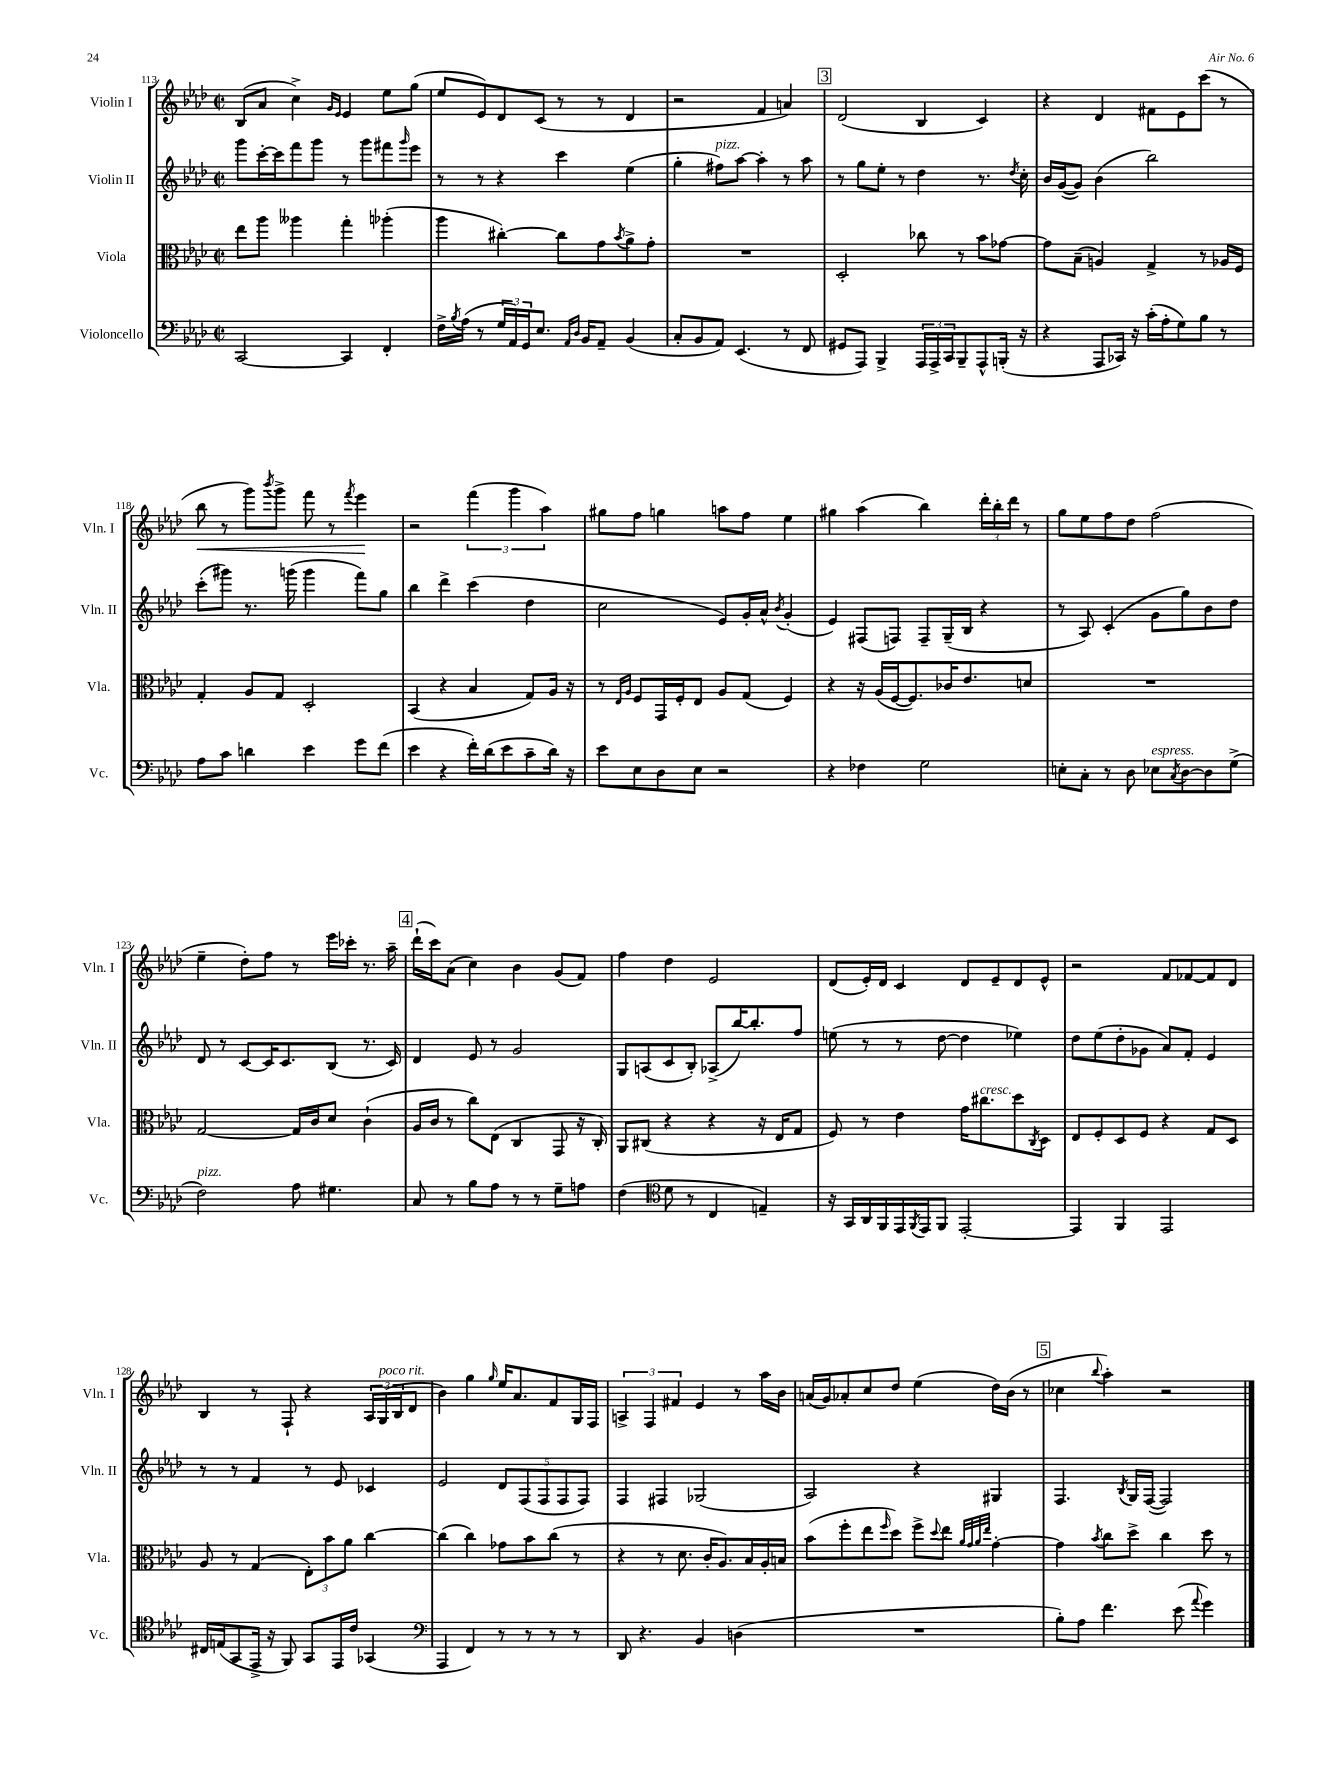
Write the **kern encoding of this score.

**kern	**kern	**kern	**kern	**dynam
*part4	*part3	*part2	*part1	*part1
*staff4	*staff3	*staff2	*staff1	*staff1
*I"Violoncello	*I"Viola	*I"Violin II	*I"Violin I	*
*I'Vc.	*I'Vla.	*I'Vln. II	*I'Vln. I	*
*clefF4	*clefC3	*clefG2	*clefG2	*
*k[b-e-a-d-]	*k[b-e-a-d-]	*k[b-e-a-d-]	*k[b-e-a-d-]	*
*M2/2	*M2/2	*M2/2	*M2/2	*
*met(c|)	*met(c|)	*met(c|)	*met(c|)	*
=113	=113	=113	=113	=113
[2CC/	8ee-\L	8ggg\L	(8B-/L	.
.	8aa-\J	[16ccc'\L	8a-/J	.
.	.	16ccc\J]	.	.
.	4aa--X\	8fff\	4cc^\)	.
.	.	8ggg\J	.	.
.	.	.	16qqg/LL	.
.	.	.	16qqe-/JJ	.
4CC/]	4gg'\	8r	4e-/	.
.	.	8ggg\L	.	.
4FF'/	(4aa-X'\	8fff#X\	8ee-\L	.
.	.	16qqggg/	.	.
.	.	8eee-\J	(8gg\J	.
=114	=114	=114	=114	=114
16F^\LL	4aa-\	8r	8ee-/L	.
8qB-/	.	.	.	.
(16A-\JJ	.	.	.	.
8r	.	8r	8e-/)	.
24G/LL	[4cc#X'\)	4r	8d-/	.
24AA-/)	.	.	.	.
24GG/J	.	.	.	.
8.E-/J	.	.	(8c/J	.
.	8cc#\L]	4ccc\	8r	.
16qqAA-/LL	.	.	.	.
16qqD-/JJ	.	.	.	.
16BB-/KL	.	.	.	.
8AA-~/J	8g\	.	8r	.
.	8qb-/	.	.	.
(4BB-/	8a-^\	(4ee-\	4d-/	.
.	8g'\J	.	.	.
=115	=115	=115	=115	=115
8C'/L	1r	4gg'\	2r	.
8BB-/	.	.	.	.
!	!	!LO:TX:a:i:t=pizz.	!	!
8AA-/J)	.	8ff#X\L)	.	.
(4.EE-/	.	[8aa-\J	.	.
.	.	4aa-'\]	4f/	.
8r	.	8r	4an/)	.
8FF/	.	8aa-\	.	.
!!LO:REH:place=s1:t=3
=116	=116	=116	=116	=116
8GG#X/L	2D-'/	8r	(2d-/	.
8AAA-/J)	.	8gg\L	.	.
4BBB-^/	.	8ee-'\J	.	.
.	.	8r	.	.
24AAA-/LL	8cc-X\	4dd-\	4B-/	.
24AAA-^/	.	.	.	.
24CC/J	.	.	.	.
8BBB-~/	8r	.	.	.
8AAA-^^/	8b-\L	8.r	4c/)	.
(16BBBn'/Jk	[8g-X\J	.	.	.
.	.	8qdd-/	.	.
16r	.	16cc'\	.	.
=117	=117	=117	=117	=117
4r	8g-\L]	16b-/LL	4r	.
.	.	([16g/J	.	.
.	(8B-~\J	8g/J])	.	.
8AAA-/L	4An/)	(4b-\	4d-/	.
16CC-X/Jk)	.	.	.	.
16r	.	.	.	.
(16c'\LL	4G^/	2bb-\)	8f#X\L	.
16A-'\J	.	.	.	.
8G\)	.	.	8e-\	.
8B-\J	8r	.	(8ccc\J	.
8r	16A-X/LL	.	8r	.
.	16F/JJ	.	.	.
!!LO:LB:g=z
=118	=118	=118	=118	=118
!	!	!	!	!LO:HP:b
8A-\L	4G'/	(8ccc'\L	8bb-\	<
8c\J	.	8ggg#X\J)	8r	.
4dn\	8A-/L	8.r	8ggg\L)	.
.	.	.	8qbbb-/	.
.	8G/J	.	8ggg^\J	.
.	.	(16gggn\	.	.
4e-\	2D-'/	4ggg\	8fff\	.
.	.	.	8r	.
.	.	.	8qfff/	.
8g\L	.	8fff\L)	4eee-\	.
(8f\J	.	8gg\J	.	.
.	.	.	.	[
=119	=119	=119	=119	=119
4e-\	(4BB-/	4bb-\	2r	.
4r	4r	4ddd-^\	.	.
16f'\LL)	4B-/	(4ccc\	(6fff\	.
(16d-\J	.	.	.	.
8e-\	.	.	.	.
.	.	.	6ggg\	.
8c~\	8G/L)	4dd-\	.	.
.	.	.	6aa-\)	.
16d-\Jk)	16A-/Jk	.	.	.
16r	16r	.	.	.
=120	=120	=120	=120	=120
8e-\L	8r	2cc\	8gg#X\L	.
.	16qqE-/LL	.	.	.
.	16qqA-/JJ	.	.	.
8E-\	8F/L	.	8ff\J	.
8D-\	16GG/L	.	4ggn\	.
.	16F'/J	.	.	.
8E-\J	8E-/J	.	.	.
2r	8A-/L	8e-/L)	8aan\L	.
.	(8G/J	16g'/L	8ff\J	.
.	.	16a-^^/JJ	.	.
.	.	8qb-/	.	.
.	4F/)	(4g'/	4ee-\	.
=121	=121	=121	=121	=121
4r	4r	4e-/)	4gg#X\	.
4F-X\	16r	(8F#X/L	(4aa-\	.
.	(16A-/LL	.	.	.
.	[16F/J	8Fn/J)	.	.
.	8.F/])	.	.	.
2G\	.	8F~/L	4bb-\)	.
.	16c-X/K	(16G~/L	.	.
.	8.e-/	16B-/JJ	.	.
.	.	4r	24ddd-'\LL	.
.	.	.	24bb-'\	.
.	.	.	24ddd-\JJ	.
.	8dn/J	.	8r	.
=122	=122	=122	=122	=122
8En'\L	1r	8r	8gg\L	.
8C'\J	.	8A-/)	8ee-\	.
8r	.	(4c'/	8ff\	.
8D-\	.	.	8dd-\J	.
!LO:TX:a:i:t=espress.	!	!	!	!
8E-X\L	.	8g\L	(2ff\	.
8qC/	.	.	.	.
[8D-\	.	8gg\)	.	.
8D-\]	.	8b-\	.	.
(8G^\J	.	8dd-\J	.	.
!!LO:LB:g=z
=123	=123	=123	=123	=123
!LO:TX:a:i:t=pizz.	!	!	!	!
2F\)	[2G/	8d-/	4ee-~\	.
.	.	8r	.	.
.	.	[8c/L	8dd-'\L)	.
.	.	16c/K]	8ff\J	.
.	.	8.c/	.	.
8A-\	16G/LL]	.	8r	.
.	16c/J	.	.	.
4.G#X\	8d-/J	(8B-/J	16eee-\LL	.
.	.	.	16ccc-X'\JJ	.
.	(4c`\	8.r	8.r	.
.	.	16c/)	16aa-~\	.
!!LO:REH:place=s1:t=4
=124	=124	=124	=124	=124
8C/	16A-/LL	4d-/	(16ddd-`\LL	.
.	16c/JJ	.	16ccc\J)	.
8r	8r	.	(8a-\J	.
8B-\L	8cc\L)	8e-/	4cc\)	.
8A-\J	(8E-\J	8r	.	.
8r	4C/	2g/	4b-\	.
8r	.	.	.	.
8G~\L	8GG/	.	(8g/L	.
8An\J	16r	.	8f/J)	.
.	16C'/)	.	.	.
=125	=125	=125	=125	=125
(4F\	8AA-/L	8G/L	4ff\	.
.	(8C#X/J	(8An/	.	.
*clefC4	*	*	*	*
8d-\	4r	8c/	4dd-\	.
8r	.	8B-'/J)	.	.
4C/	4r	(8A-X^/L	2e-/	.
.	.	[16bb-/K)	.	.
.	.	8.bb-'/]	.	.
4En~/)	16r	.	.	.
.	16E-/KL	.	.	.
.	8G/J	8ff/J	.	.
=126	=126	=126	=126	=126
16r	8F/)	(8een\	(8d-/L	.
16GG/LL	.	.	.	.
16AA-/	8r	8r	16e-'/L)	.
16FF/	.	.	16d-/JJ	.
16EE-/	4e-\	8r	4c/	.
8qFF/	.	.	.	.
16EE-/J	.	.	.	.
8FF/J	.	[8dd-\	.	.
[2EE-'/	16g\KL	4dd-\]	8d-/L	.
!	!LO:TX:a:i:t=cresc.	!	!	!
.	8.cc#X\	.	.	.
.	.	.	8e-~/	.
.	8dd-\	4ee-X\)	8d-/	.
.	8qC/	.	.	.
.	8D-\J	.	8e-^^/J	.
=127	=127	=127	=127	=127
4EE-/]	8E-/L	8dd-\L	2r	.
.	8F'/	(8ee-\	.	.
4FF/	8D-/	8dd-'\	.	.
.	8F/J	8g-X\J	.	.
2EE-/	4r	8a-/L)	8f/L	.
.	.	8f'/J	[8f-X/	.
.	8G/L	4e-/	8f-/]	.
.	8D-/J	.	8d-/J	.
!!LO:LB:g=z
=128	=128	=128	=128	=128
16C#X/LL	8A-/	8r	4B-/	.
(16En/J	.	.	.	.
8GG/	8r	8r	.	.
16EE-^/Jk	(4G/	4f/	8r	.
16r	.	.	.	.
8FF/)	.	.	8F`/	.
8GG/L	12E-'\L)	8r	4r	.
.	12b-\	.	.	.
16EE-/L	.	8e-/	.	.
.	12a-\J	.	.	.
16c/JJ	.	.	.	.
(4GG-X/	[4cc\	4c-X/	24A-/LL	.
!	!	!	!LO:TX:a:i:t=poco rit.	!
.	.	.	(24G/	.
.	.	.	24B-/J	.
.	.	.	8d-/J	.
=129	=129	=129	=129	=129
*clefF4	*	*	*	*
4AAA-/	(4cc\]	2e-/	4b-\)	.
4FF/)	4cc\)	.	4gg\	.
.	.	.	16qqgg/	.
8r	8g-X\L	10d-/L	16ee-/KL	.
.	.	.	8.a-/	.
.	.	(10F/	.	.
8r	8b-\	.	.	.
.	.	10F/	.	.
8r	(8cc\J	.	8f/	.
.	.	10F/	.	.
8r	8r	.	16G/L	.
.	.	10F/J)	.	.
.	.	.	16F/JJ	.
=130	=130	=130	=130	=130
8DD-/	4r	4F/	6An^/	.
4.r	.	.	.	.
.	.	.	6F/	.
.	8r	4F#X/	.	.
.	.	.	6f#X/	.
.	8.d-\	.	.	.
4BB-/	.	(2G-X/	4e-/	.
.	16c'/KL	.	.	.
.	8.A-/)	.	.	.
(4Dn\	.	.	8r	.
.	16B-/L	.	.	.
.	16A-'/	.	16aa-\LL	.
.	16Bn/JJ	.	16b-\JJ	.
=131	=131	=131	=131	=131
1r	(8b-\L	2A-/)	(16an/LL	.
.	.	.	16g/J)	.
.	8ff'\	.	8a-X'/	.
.	8ee-\	.	8cc/	.
.	16qqff/	.	.	.
.	8dd-\J)	.	8dd-/J	.
.	8ff^\L	4r	(4ee-\	.
.	8qqdd-/	.	.	.
.	8ee-\J	.	.	.
.	32qqa-/LLL	.	.	.
.	32qqg/	.	.	.
.	32qqa-/	.	.	.
.	32qqee-/JJJ	.	.	.
.	[4g'\	4G#X/	16dd-\LL)	.
.	.	.	(16b-\JJ	.
.	.	.	8r	.
!!LO:REH:place=s1:t=5
=132	=132	=132	=132	=132
8B-'\L)	4g\]	4.F/	4cc-X\	.
8A-\J	.	.	.	.
.	8qb-/	.	8qqbb-/	.
4.f\	8cc\L	.	4aa-'\)	.
.	.	8qB-/	.	.
.	8dd-^\J	16G/LL	.	.
.	.	([16F/JJ	.	.
.	4cc\	2F/])	2r	.
(8e-\	.	.	.	.
8qqa-/	.	.	.	.
4g\)	8dd-\	.	.	.
.	8r	.	.	.
==	==	==	==	==
*-	*-	*-	*-	*-
